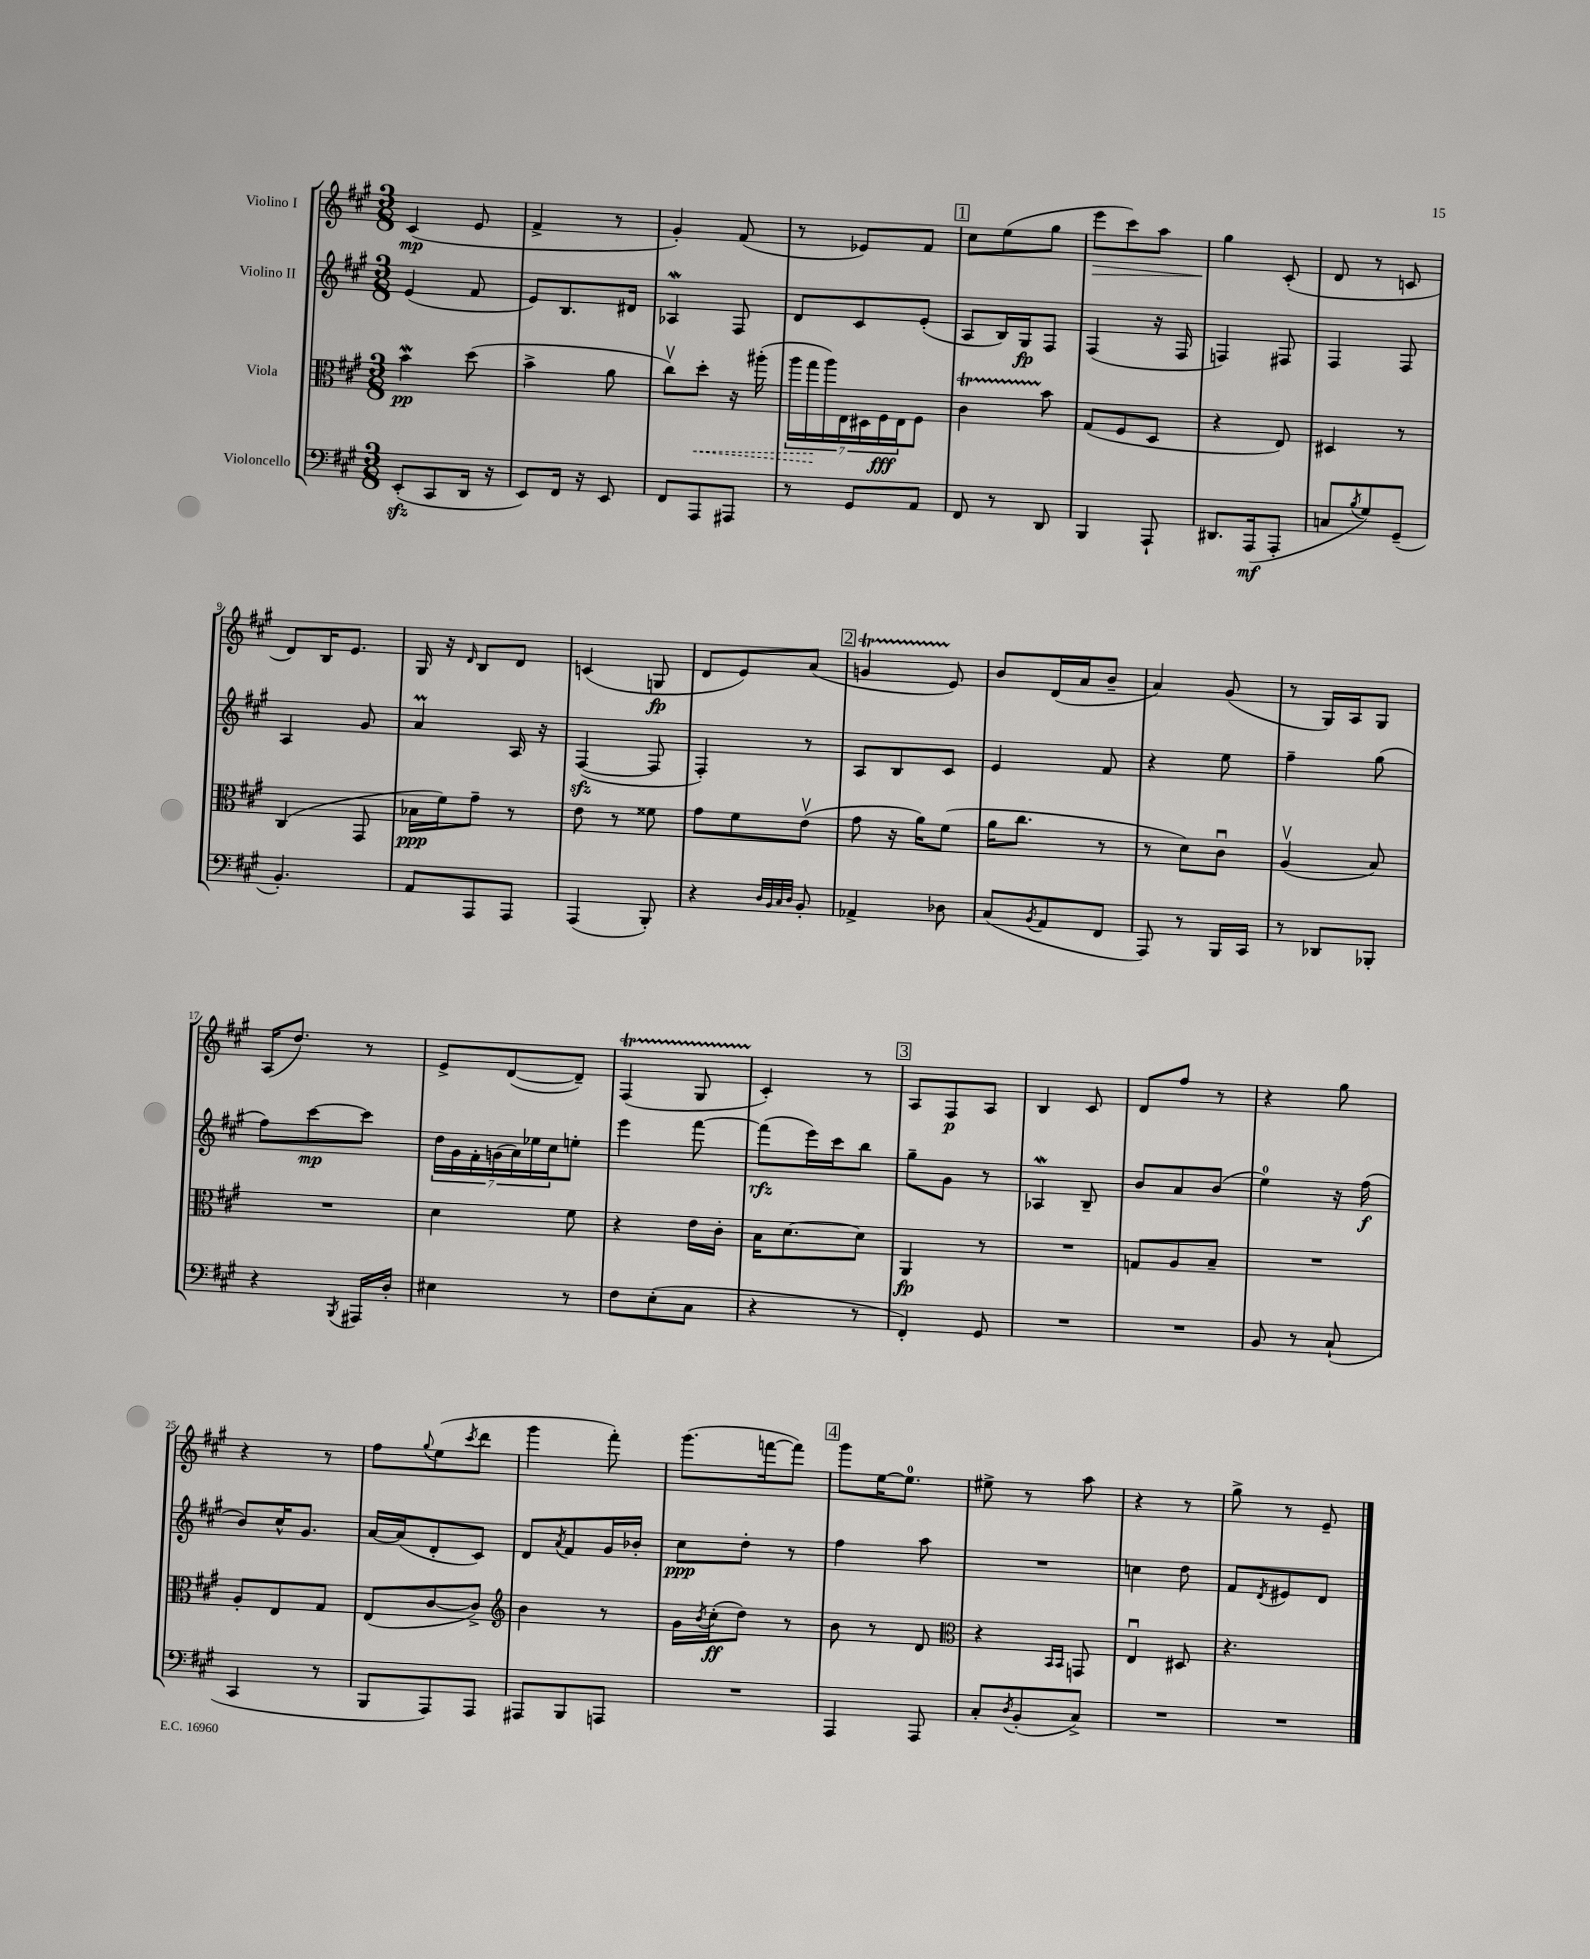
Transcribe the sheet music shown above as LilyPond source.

<<
\new StaffGroup <<
\new Staff = "s0" \with { instrumentName = "Violino I" } {
    \clef treble \key a \major \numericTimeSignature \time 3/8
    cis'4\mp( e'8 |
    fis'4-> r8 |
    gis'4-.) fis'8( |
    r8 ees'8) fis'8 |
    \mark \markup { \box "1" } cis''8 e''8( gis''8 |
    e'''8\> cis'''8) a''8 |
    gis''4\! cis'8-.( |
    d'8 r8 c'8 |
    d'8) b16 e'8. |
    gis16 r16 \grace { d'16 } b8 d'8 |
    c'4( g8\fp |
    d'8 e'8) a'8( |
    \mark \markup { \box "2" } g'4\startTrillSpan e'8\stopTrillSpan) |
    b'8 d'16( a'16 b'8-- |
    a'4) gis'8( |
    r8 gis16) a16 gis8 |
    a16( d''8.) r8 |
    e'8-> d'8~( d'8--) |
    fis4\startTrillSpan( gis8 |
    cis'4-.\stopTrillSpan) r8 |
    \mark \markup { \box "3" } a8 fis8\p a8 |
    b4 cis'8 |
    d'8 fis''8 r8 |
    r4 gis''8 |
    r4 r8 |
    fis''8 \appoggiatura { gis''8 } e''8( \acciaccatura { cis'''8 } d'''8 |
    gis'''4 fis'''8-.) |
    gis'''8.( f'''16~ f'''8) |
    \mark \markup { \box "4" } gis'''8 e''16~ e''8.-0 |
    eis''8-> r8 a''8 |
    r4 r8 |
    gis''8-> r8 e'8-- \bar "|." |
}
\new Staff = "s1" \with { instrumentName = "Violino II" } {
    \clef treble \key a \major \numericTimeSignature \time 3/8
    e'4( fis'8 |
    e'8) b8. dis'16 |
    aes4\mordent fis8 |
    d'8 cis'8 e'8-.( |
    \mark \markup { \box "1" } a8 b16) gis16\fp fis8 |
    fis4( r16 fis16 |
    f4) fis8 |
    fis4 fis8 |
    a4 gis'8 |
    a'4\prall a16 r16 |
    fis4~\sfz( fis8 |
    fis4-.) r8 |
    \mark \markup { \box "2" } a8 b8 cis'8 |
    e'4 fis'8 |
    r4 e''8 |
    fis''4-- gis''8( |
    fis''8) cis'''8~\mp cis'''8 |
    \tuplet 7/4 { d''16 gis'16 fis'16-. g'16( a'16) ees''16 cis''16 } e''8-. |
    e'''4 fis'''8~ |
    fis'''8\rfz( e'''16) cis'''16 b''8 |
    \mark \markup { \box "3" } gis''8-- gis'8 r8 |
    aes4\mordent b8-- |
    b'8 a'8 b'8( |
    e''4-0) r16 fis''16\f( |
    b'8) cis''16-^ gis'8. |
    a'16~ a'16( d'8-. cis'8) |
    d'8 \acciaccatura { a'8 } fis'8 gis'16 bes'16-. |
    cis''8\ppp d''8-. r8 |
    \mark \markup { \box "4" } fis''4 a''8 |
    R4. |
    c''4 d''8 |
    fis'8 \acciaccatura { d'8 } eis'8 d'8 \bar "|." |
}
\new Staff = "s2" \with { instrumentName = "Viola" } {
    \clef alto \key a \major \numericTimeSignature \time 3/8
    b'4\mordent\pp d''8( |
    b'4-> a'8 |
    cis''8\upbow) \once \override Hairpin.style = #'dashed-line d''8-.\< r16 ais''16-.( |
    \tuplet 7/4 { a''16 gis''16\! a''16) e16 dis16 fis16\fff e16 } fis8 |
    \mark \markup { \box "1" } cis'4\startTrillSpan b'8\stopTrillSpan |
    gis8( fis8 d8 |
    r4 e8) |
    dis4 r8 |
    cis4( gis,8 |
    bes16\ppp fis'16) gis'8-- r8 |
    e'8 r8 fisis'8 |
    gis'8 fis'8 e'8\upbow( |
    \mark \markup { \box "2" } gis'8 r16 a'16) fis'8( |
    a'16 cis''8. r8 |
    r8 d'8) cis'8\downbow |
    a4\upbow( b8) |
    R4. |
    d'4 fis'8 |
    r4 e'16 cis'16-. |
    b16 d'8.~ d'8 |
    \mark \markup { \box "3" } a,4\fp r8 |
    R4. |
    g8 a8 b8-- |
    R4. |
    a8-. e8 gis8 |
    e8( cis'8~ cis'8->) |
    \clef treble b'4 r8 |
    gis'16 \acciaccatura { b'8 } cis''16-.\ff( d''8) r8 |
    \mark \markup { \box "4" } b'8 r8 d'8 |
    \clef alto r4 \grace { b,16 b,16 } g,8 |
    e4\downbow dis8 |
    r4. \bar "|." |
}
\new Staff = "s3" \with { instrumentName = "Violoncello" } {
    \clef bass \key a \major \numericTimeSignature \time 3/8
    e,8-.\sfz( cis,8 d,16 r16 |
    e,8) fis,16 r16 e,8 |
    fis,8 a,,8 ais,,8 |
    r8 gis,8 a,8 |
    \mark \markup { \box "1" } fis,8 r8 d,8 |
    b,,4 a,,8-! |
    dis,8. a,,16\mf( a,,8-. |
    c8 \acciaccatura { b8 } gis8) gis,8--( |
    b,4.-.) |
    a,8 a,,8 a,,8 |
    a,,4( b,,8-.) |
    r4 \grace { d32 b,32 cis32 d32 } b,8-. |
    \mark \markup { \box "2" } aes,4-> des8 |
    cis8( \acciaccatura { b,8 } a,8 fis,8 |
    a,,8) r8 b,,16 cis,16 |
    r8 des,8 bes,,8-. |
    r4 \acciaccatura { b,,8 } ais,,16 d16-. |
    eis4 r8 |
    fis8 e8-.( cis8 |
    r4 r8 |
    \mark \markup { \box "3" } fis,4-.) gis,8 |
    R4. |
    R4. |
    b,8 r8 cis8-!( |
    cis,4 r8 |
    b,,8 a,,8) a,,8 |
    ais,,8 b,,8 a,,8 |
    R4. |
    \mark \markup { \box "4" } a,,4 a,,8 |
    cis8-. \acciaccatura { d8 } b,8-.( cis8->) |
    R4. |
    R4. \bar "|." |
}
>>
>>
